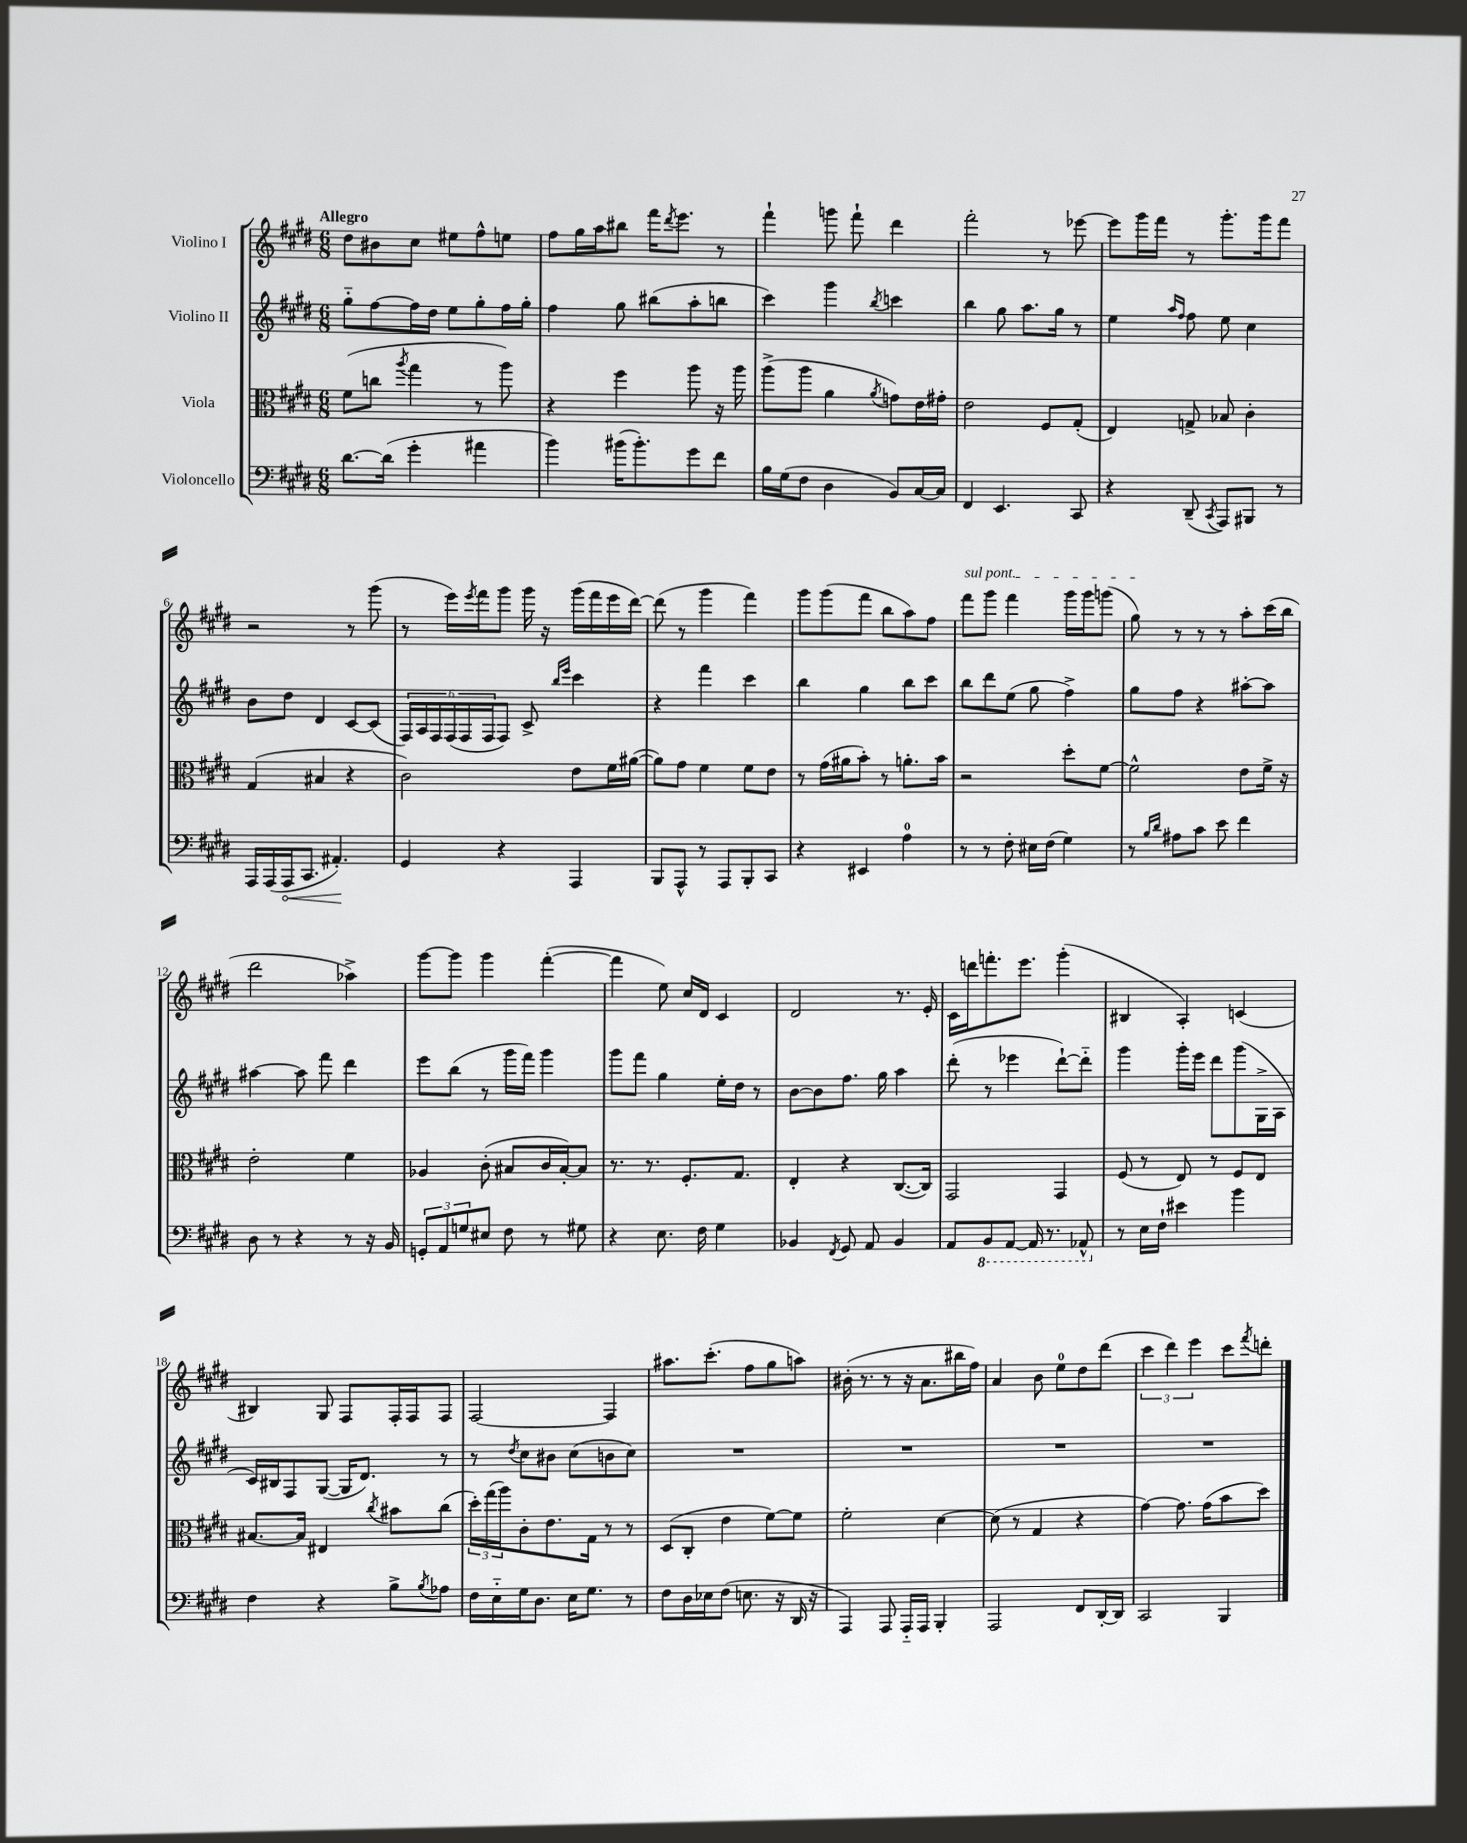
<<
\new StaffGroup <<
\new Staff = "s0" \with { instrumentName = "Violino I" } {
    \clef treble \key e \major \numericTimeSignature \time 6/8 \tempo "Allegro"
    dis''8 bis'8 cis''8 eis''8 fis''8-^ e''8 |
    fis''8 gis''16 a''16 bis''8 fis'''16 \acciaccatura { dis'''8 } e'''8. r8 |
    fis'''4-! g'''8 fis'''8-! dis'''4 |
    fis'''2-. r8 ees'''8~ |
    ees'''8 gis'''16 fis'''16 r8 gis'''8.-. gis'''16 fis'''8 |
    r2 r8 gis'''8( |
    r8 e'''16) \acciaccatura { e'''8 } fis'''16 gis'''8 gis'''16 r16 gis'''16( fis'''16 e'''16 dis'''16~) |
    dis'''8( r8 gis'''4 fis'''4) |
    gis'''8 gis'''8( fis'''8 b''8 a''8) fis''8 |
    \once \override TextSpanner.bound-details.left.text = \markup { \italic "sul pont." } fis'''8\startTextSpan gis'''8 fis'''4 gis'''16 gis'''16 g'''8( |
    gis''8\stopTextSpan) r8 r8 r8 a''8-. cis'''16( b''16 |
    dis'''2 aes''4->) |
    gis'''8~ gis'''8 gis'''4 fis'''4~-.( |
    fis'''4 e''8) cis''16 dis'16 cis'4 |
    dis'2 r8. e'16-. |
    cis'16 d'''16 f'''8.-. e'''8. gis'''4-.( |
    bis4 a4-.) c'4( |
    bis4) gis8 fis8 fis16-. fis16 fis8 |
    fis2~ fis4 |
    ais''8. cis'''8.-.( fis''8 gis''8 a''8) |
    bis'16-.( r8. r8 r16 a'8. bis''16 fis''16) |
    a'4 b'8 e''8-0 dis''8 dis'''8( |
    \tuplet 3/2 { cis'''4 dis'''4) e'''4 } cis'''8 \acciaccatura { fis'''8 } d'''8-. \bar "|." |
}
\new Staff = "s1" \with { instrumentName = "Violino II" } {
    \clef treble \key e \major \numericTimeSignature \time 6/8
    gis''8-_ fis''8~ fis''16 dis''16 e''8 gis''8-. fis''16 gis''16-. |
    fis''4 gis''8 bis''8( a''8-. b''8 |
    cis'''4) gis'''4 \acciaccatura { b''8 } c'''4 |
    b''4 gis''8 a''8. gis''16 r8 |
    e''4 \grace { a''16 fis''16 } fis''8 e''8 cis''4 |
    b'8 dis''8 dis'4 cis'8~ cis'8( |
    \tuplet 6/4 { fis16) a16 fis16 fis16( fis16 fis16 } fis8) cis'8-> \grace { b''16 e'''16 } cis'''4 |
    r4 fis'''4 cis'''4 |
    b''4 gis''4 b''8 cis'''8 |
    b''8 dis'''8 e''8( gis''8 fis''4->) |
    gis''8 fis''8 r4 ais''8~-. ais''8 |
    ais''4~ ais''8 fis'''8 dis'''4 |
    e'''8 b''8( r8 gis'''16 fis'''16) gis'''4 |
    gis'''8 fis'''8 gis''4 e''16-. dis''16 r8 |
    b'8~ b'8 fis''8. gis''16 a''4 |
    dis'''8-.( r8 ees'''4 dis'''8~-!) dis'''8-_ |
    gis'''4 gis'''16-. e'''16 dis'''8 gis'''8( gis16-> a16 |
    cis'16) bis16 fis8 gis8~( gis16 dis'8.) r8 |
    r8 \acciaccatura { dis''8 } cis''8 bis'8 cis''8( b'8 cis''8) |
    R2. |
    R2. |
    R2. |
    R2. \bar "|." |
}
\new Staff = "s2" \with { instrumentName = "Viola" } {
    \clef alto \key e \major \numericTimeSignature \time 6/8
    fis'8( c''8 \acciaccatura { a''8 } gis''4 r8 a''8) |
    r4 fis''4 a''8 r16 a''16 |
    a''8->( a''8 a'4 \acciaccatura { a'8 } g'8) e'16 gis'16-. |
    e'2 fis8 gis8-.( |
    e4) g8-> bes8 cis'4-. |
    gis4( bis4 r4 |
    cis'2) e'8 fis'16 ais'16~( |
    ais'8) gis'8 fis'4 fis'8 e'8 |
    r8 gis'16( ais'16 b'8-.) r8 a'8.-. b'16 |
    r2 dis''8-. fis'8~ |
    fis'2-^ e'8 fis'16-> r16 |
    e'2-. fis'4 |
    aes4 cis'8-.( bis8 cis'16 bis16~-.) bis8 |
    r8. r8. fis8.-. gis8. |
    e4-. r4 cis8.~( cis16) |
    gis,2 gis,4 |
    fis8( r8 e8) r8 fis8 e8 |
    bis8.~ bis16 eis4 \acciaccatura { cis''8 } bis'8 cis''8( |
    \tuplet 3/2 { dis''16-.) gis''16( a''16) } cis'8-. e'8. gis16 r8 r8 |
    dis8( cis8-. e'4 fis'8~) fis'8 |
    fis'2-. dis'4~ |
    dis'8( r8 gis4 r4 |
    gis'4~) gis'8. gis'16( b'8 dis''8) \bar "|." |
}
\new Staff = "s3" \with { instrumentName = "Violoncello" } {
    \clef bass \key e \major \numericTimeSignature \time 6/8
    dis'8.~ dis'16( gis'4-. ais'4 |
    b'4) bis'16( bis'8.-.) gis'8 fis'8 |
    b16 gis16( fis8 dis4 b,8) cis16~ cis16 |
    fis,4 e,4. cis,8 |
    r4 dis,8--( \acciaccatura { cis,8 } a,,8) bis,,8 r8 |
    a,,16 a,,16( \once \override Hairpin.circled-tip = ##t a,,16\< cis,8. ais,4.-.\!) |
    gis,4 r4 a,,4 |
    b,,8 a,,8-^ r8 a,,8 b,,8-. cis,8 |
    r4 eis,4 a4-0 |
    r8 r8 fis8-. eis16 fis16( gis4) |
    r8 \grace { b16 dis'16 } ais8 cis'8 e'8 fis'4 |
    dis8 r8 r4 r8 r16 b,16 |
    \tuplet 3/2 { g,8-. a,8 g8 } eis8 fis8 r8 gis8 |
    r4 e8. fis16 gis4 |
    bes,4 \acciaccatura { fis,8 } gis,8 a,8 bes,4 |
    a,8 \ottava #-1 b,,8 a,,8~ a,,16 r8. aes,,8-^ \ottava #0 |
    r8 e16 fis16-! eis'4 b'4 |
    fis4 r4 b8-> \acciaccatura { b8 } aes8 |
    fis16 e16-_ gis16 dis8. e16 gis8. r8 |
    fis8 dis16 ees16 fis8( e8. r16 dis,16 r16 |
    a,,4) a,,8 a,,16-_ a,,16 b,,4-. |
    a,,2 fis,8 dis,16~-. dis,16 |
    cis,2 b,,4 \bar "|." |
}
>>
>>
